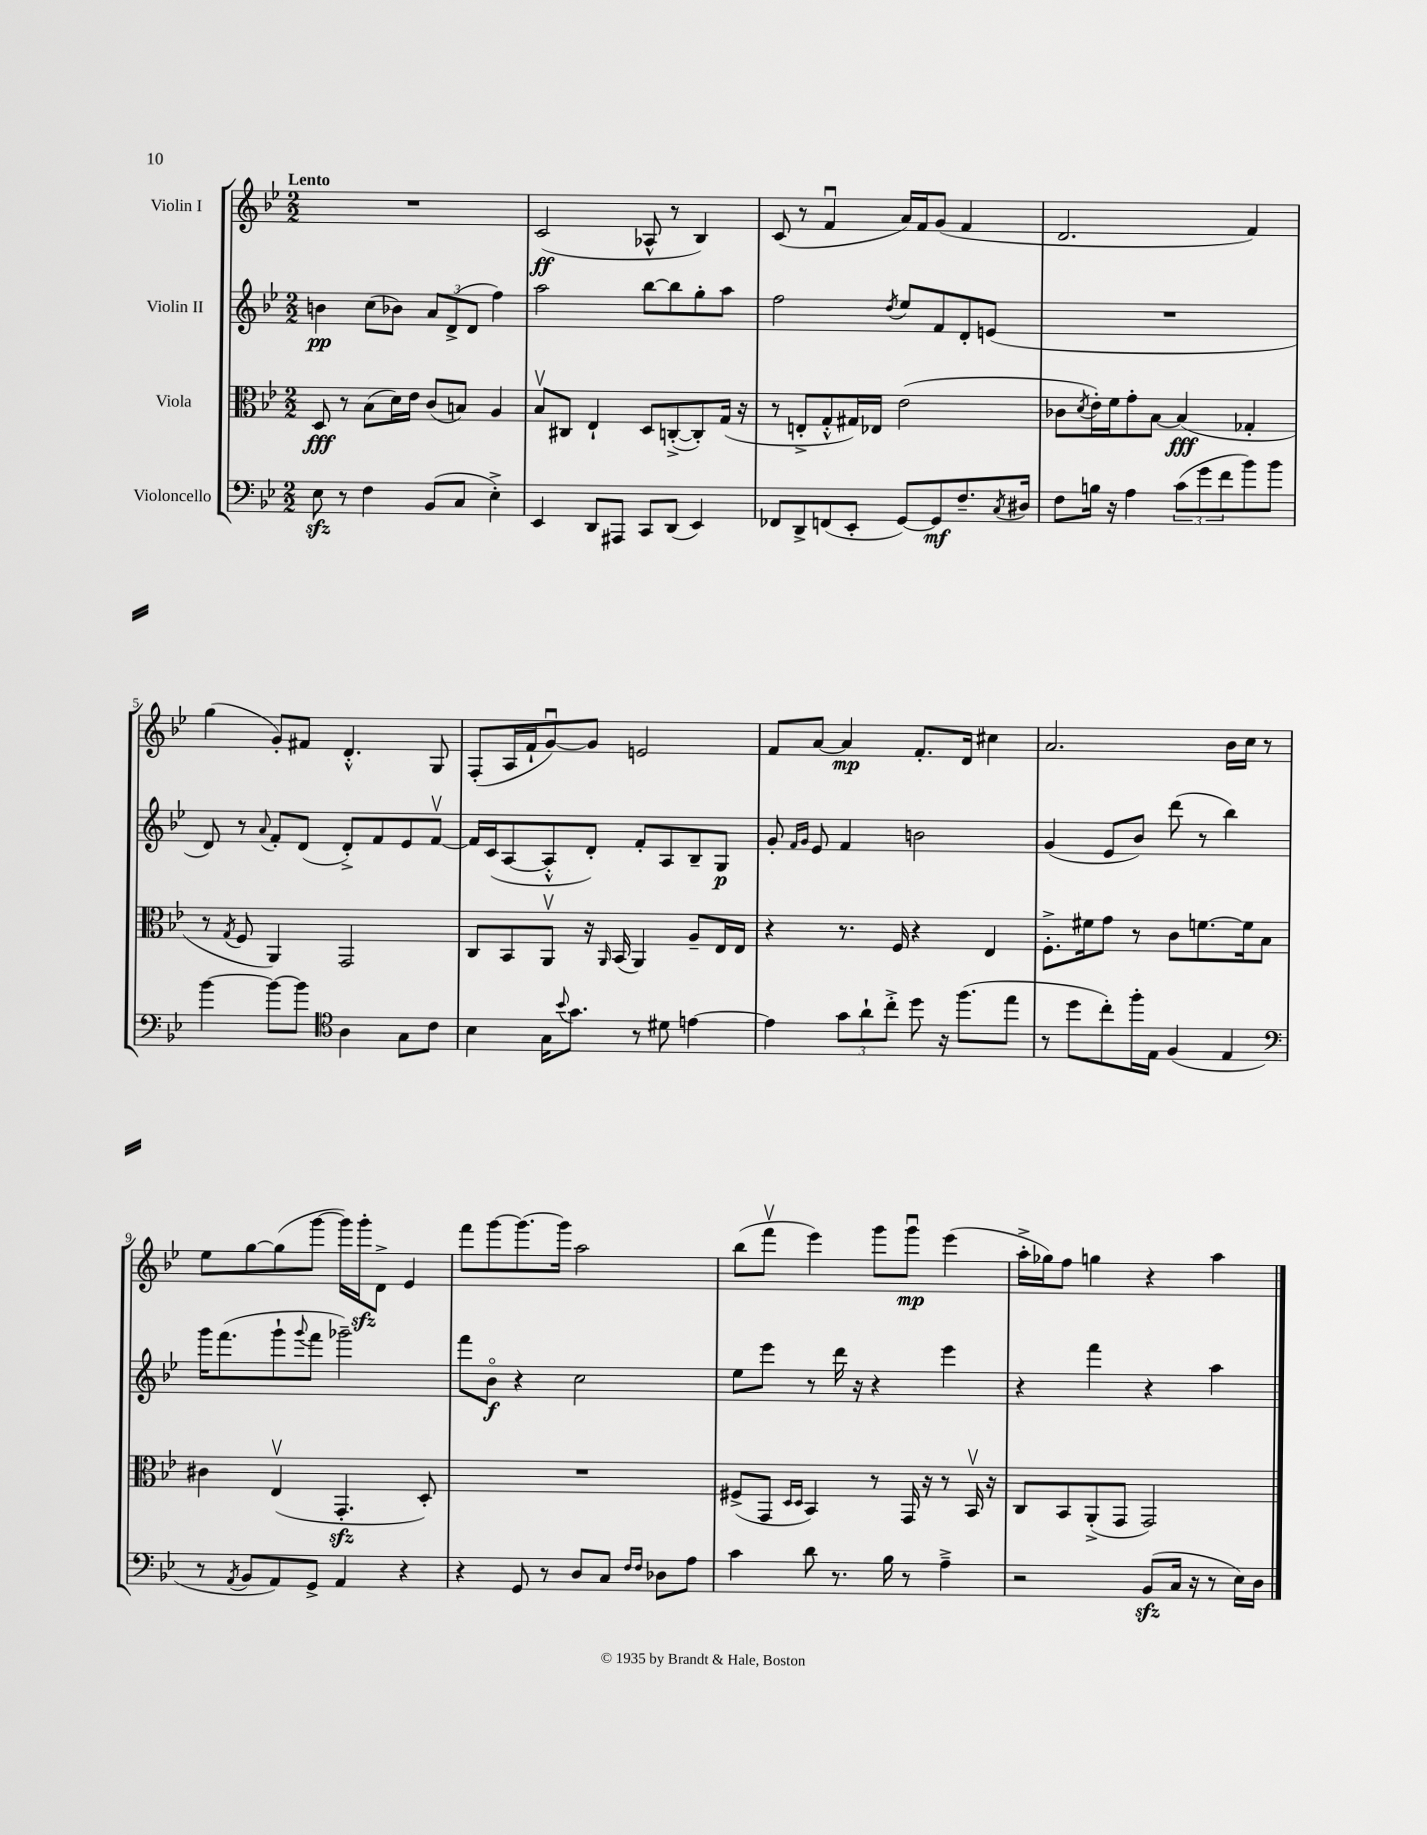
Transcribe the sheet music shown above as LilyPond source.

<<
\new StaffGroup <<
\new Staff = "s0" \with { instrumentName = "Violin I" } {
    \clef treble \key bes \major \numericTimeSignature \time 2/2 \tempo "Lento"
    R1 |
    c'2\ff( aes8-^ r8 bes4) |
    c'8( r8 f'4\downbow a'16) f'16 g'8( f'4 |
    d'2. f'4) |
    g''4( g'8-.) fis'8 d'4.-.-^ g8 |
    f8-.( a16 f'16-! g'8~\downbow) g'8 e'2 |
    f'8 a'8~ a'4\mp f'8.-. d'16 cis''4 |
    a'2. bes'16 c''16 r8 |
    ees''8 g''8~ g''8( g'''8~ g'''16) g'''16-.\sfz d'8-> ees'4 |
    f'''8 g'''8~ g'''8.~ g'''16 a''2 |
    bes''8( f'''8\upbow ees'''4) g'''8 g'''8\downbow\mp ees'''4( |
    a''16-.-> ges''16) f''8 g''4 r4 a''4 \bar "|." |
}
\new Staff = "s1" \with { instrumentName = "Violin II" } {
    \clef treble \key bes \major \numericTimeSignature \time 2/2
    b'4\pp c''8( bes'8) \tuplet 3/2 { a'8 d'8->( d'8 } f''4) |
    a''2 bes''8~ bes''8 g''8-. a''8 |
    f''2 \acciaccatura { d''8 } ees''8 f'8 d'8-. e'8( |
    R1 |
    d'8) r8 \appoggiatura { a'8 } f'8-. d'8( d'8-.->) f'8 ees'8 f'8~\upbow |
    f'16 c'16( a8~ a8-.-^ d'8-.) f'8-. a8 bes8-- g8\p |
    g'8-. \grace { f'16 g'16 } ees'8 f'4 b'2 |
    g'4( ees'8 bes'8) d'''8( r8 bes''4) |
    g'''16 f'''8.( g'''8-! \appoggiatura { g'''8 } f'''8 ges'''2--) |
    f'''8 bes'8\flageolet\f r4 c''2 |
    ees''8 ees'''8 r8 d'''16 r16 r4 ees'''4 |
    r4 f'''4 r4 a''4 \bar "|." |
}
\new Staff = "s2" \with { instrumentName = "Viola" } {
    \clef alto \key bes \major \numericTimeSignature \time 2/2
    d8\fff r8 bes8( d'16) ees'16 c'8( b8) a4 |
    bes8\upbow cis8 ees4-! d8 c8~-.->( c8-.) g16( r16 |
    r8 e8-.-> g8-.-^ gis16) ees16 ees'2( |
    ces'8 \acciaccatura { d'8 } ees'16-.) f'16 g'8-. bes8~ bes4\fff( ges4-. |
    r8 \acciaccatura { g8 } f8 a,4) g,2 |
    c8 bes,8 a,8\upbow r16 \grace { a,16 } bes,16( a,4) a8-- ees16 ees16 |
    r4 r8. f16 r4 ees4 |
    f8.-.-> fis'16 g'8 r8 c'8 f'8.~ f'16 bes8 |
    cis'4 ees4\upbow( g,4.-.\sfz d8-.) |
    R1 |
    fis8->( g,8 \grace { d16 d16 } bes,4) r8 g,16 r16 r8 bes,16\upbow r16 |
    c8 bes,8 a,8-.->( g,8 g,2) \bar "|." |
}
\new Staff = "s3" \with { instrumentName = "Violoncello" } {
    \clef bass \key bes \major \numericTimeSignature \time 2/2
    ees8\sfz r8 f4 bes,8( c8 ees4-.->) |
    ees,4 d,8 ais,,8 c,8 d,8( ees,4) |
    fes,8 d,8-> f,8( ees,8-. g,8~) g,8\mf f8.-- \acciaccatura { c8 } dis16 |
    f8 b16 r16 a4 \tuplet 3/2 { c'8( g'8 f'8 } bes'8) bes'8 |
    bes'4~ bes'8~ bes'8 \clef tenor a4 g8 c'8 |
    bes4 g16 \appoggiatura { bes'8 } g'8. r8 dis'8 e'4~ |
    e'4 \tuplet 3/2 { g'8 a'8-! c''8-.-> } d''8 r16 f''8.( ees''8 |
    r8 d''8 c''8-.) f''16-. ees16 f4( ees4 |
    \clef bass r8 \acciaccatura { a,8 } bes,8 a,8) g,8-> a,4 r4 |
    r4 g,8 r8 d8 c8 \grace { f16 f16 } des8 a8 |
    c'4 d'8 r8. bes16 r8 a4---> |
    r2 bes,8\sfz( c16 r16 r8 ees16) d16 \bar "|." |
}
>>
>>
